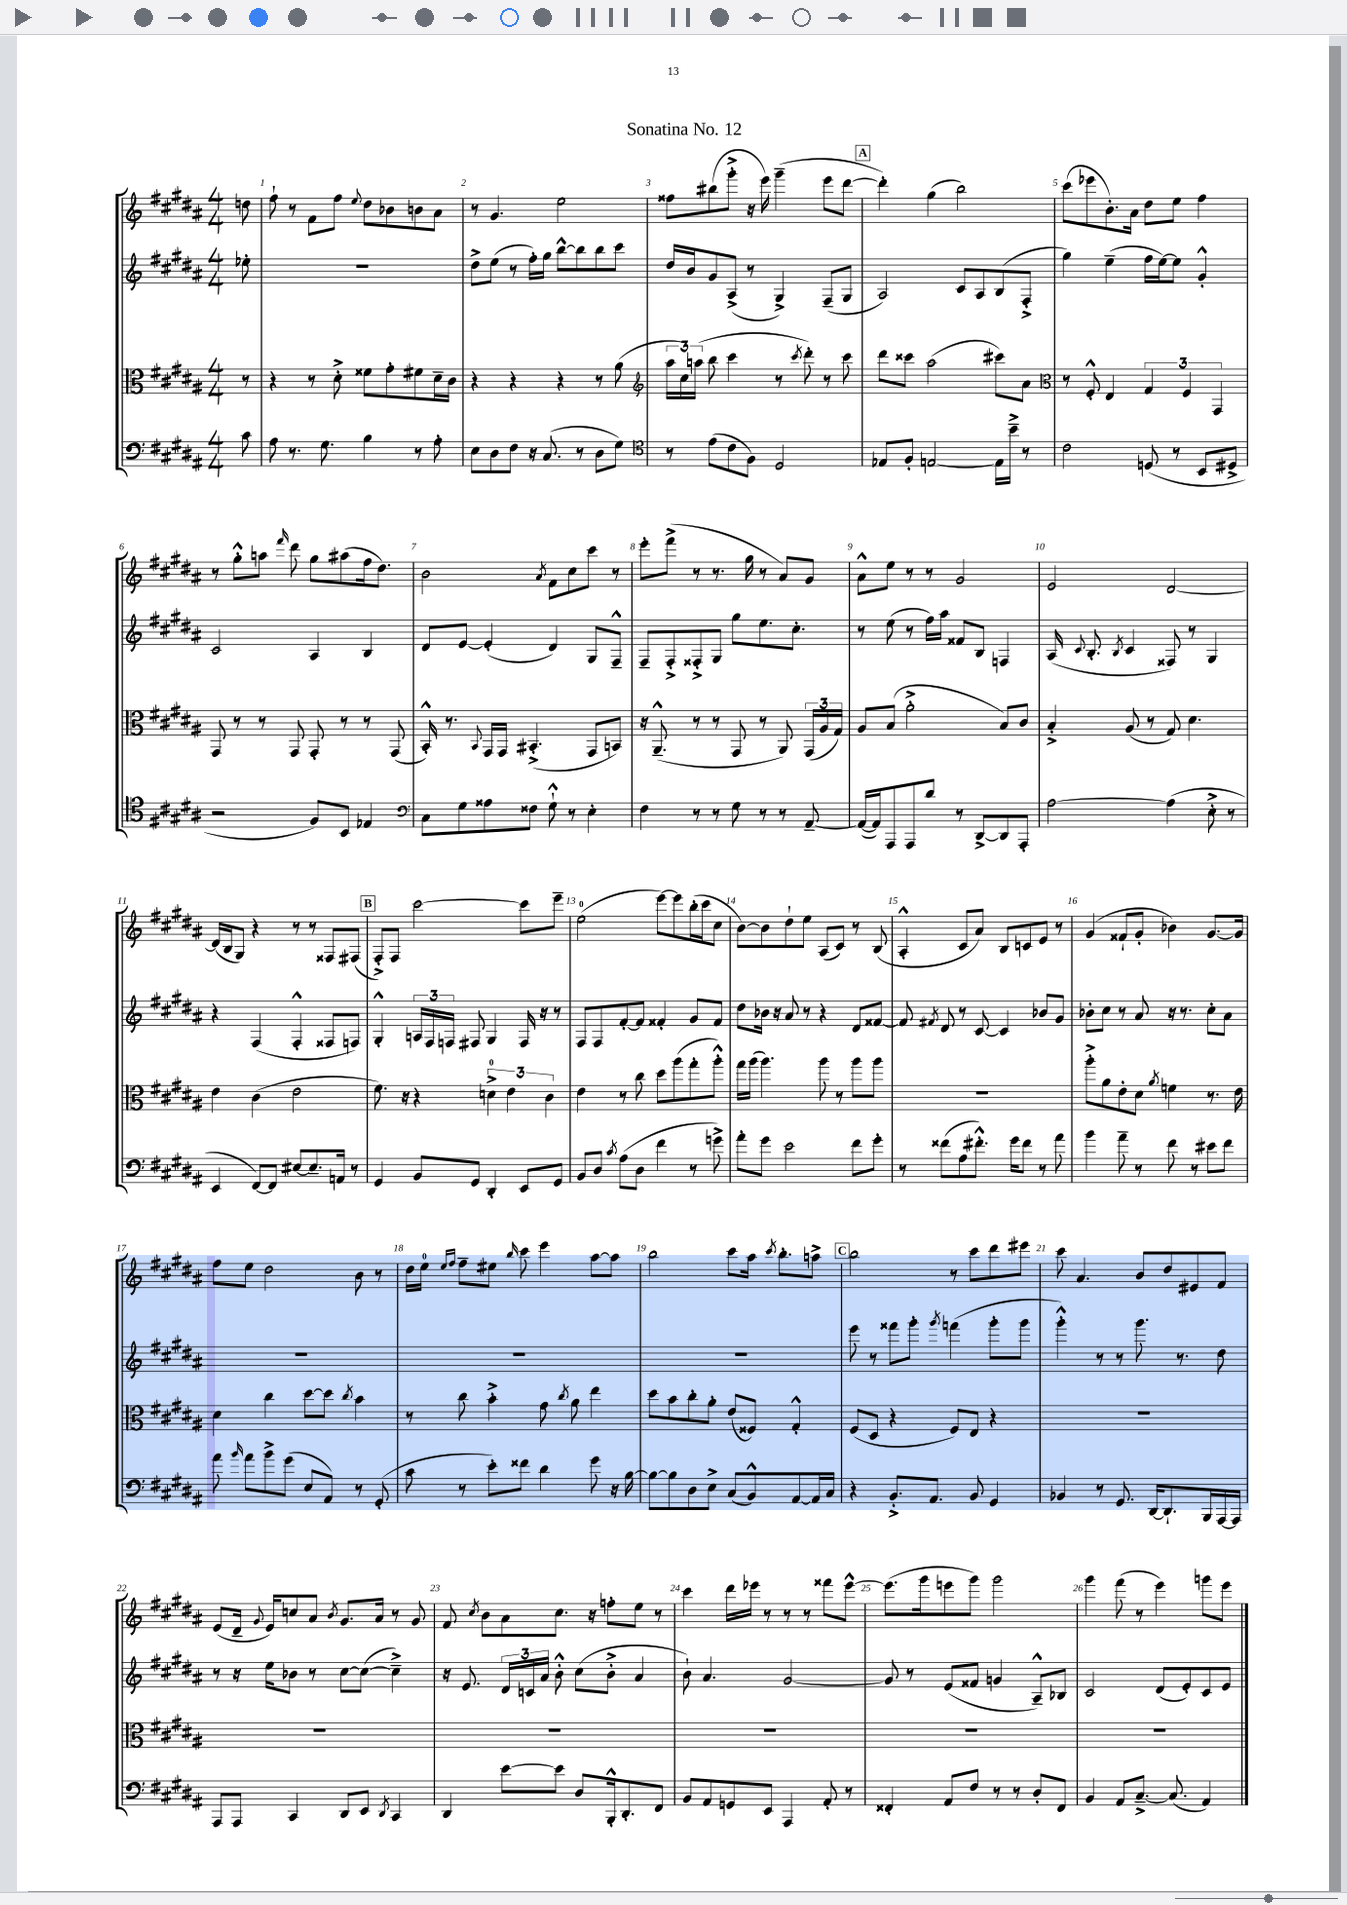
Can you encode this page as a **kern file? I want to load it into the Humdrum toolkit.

**kern	**kern	**kern	**kern
*part4	*part3	*part2	*part1
*staff4	*staff3	*staff2	*staff1
*clefF4	*clefC3	*clefG2	*clefG2
*k[f#c#g#d#a#]	*k[f#c#g#d#a#]	*k[f#c#g#d#a#]	*k[f#c#g#d#a#]
*M4/4	*M4/4	*M4/4	*M4/4
=	=	=	=
8c#\	8r	8ee-X'\	8ddn\
=1	=1	=1	=1
8A#\	4r	1r	8ff#`\
8.r	.	.	8r
.	8r	.	8f#\L
8.G#\	.	.	.
.	8d#'^\	.	8ff#\J
.	.	.	8qqee/
4B\	8f##X\L	.	8dd#\L
.	8g#'\	.	8b-X\
8r	8f#X\	.	8bn\
8A#'\	16d#~\L	.	8a#\J
.	16c#\JJ	.	.
=2	=2	=2	=2
8E\L	4r	8dd#^\L	8r
8D#\	.	(8ee\J	4.g#/
8F#\J	4r	8r	.
16r	.	16ff#'\LL)	.
(8.C#/	.	16gg#\JJ	.
.	4r	[8bb^^\L	2ee\
8r	.	8bb\]	.
8D#\L	8r	8bb\	.
8G#\J)	(8a#\	8ccc#\J	.
=3	=3	=3	=3
*clefC4	*clefG2	*	*
8r	24aa#\LL	16dd#/LL	8ff##X\L
.	24cc#\)	.	.
.	.	16b/J	.
.	(24aan\JJ	.	.
(8e\L	8bb\	8g#/	(8bb#X\
8c#\	4ccc#\	(8A#^/J	8ggg#'^\J
8F#\J)	.	8r	16r
.	.	.	16eee\)
2D#/	8r	4G#^/)	(4ggg#~\
.	8qccc#/	.	.
.	8ddd#'\)	.	.
.	8r	(8F#~/L	8eee\L
.	8ccc#\	8G#/J	[8ddd#\J
!!LO:REH:place=s1:t=A
=4	=4	=4	=4
8E-X/L	8ddd#\L	2A#/)	4ddd#'\])
8F#'/J	8ccc##X\J	.	.
[2En/	(2aa#\	.	(4gg#\
.	.	8c#/L	2bb\)
.	.	8A#/	.
16E\LL]	8ccc#X\L)	(8B/	.
16b~^\JJ	.	.	.
8r	8a#\J	8F#'^/J	.
=5	=5	=5	=5
*	*clefC3	*	*
2c#\	8r	4gg#\)	(8ccc#\L
.	8F#'^^/	.	8eee-X\
.	4E/	(4ee~\	8.b'\)
.	.	.	16a#\Jk
(8Dn/	6G#/	16ff#\LL	8dd#\L
.	.	[16ee\J)	.
8r	.	8ee\J]	8ee\J
.	6F#/	.	.
8BB/L	.	4g#'^^/	4ff#\
.	6GG#/	.	.
8D#X^/J	.	.	.
!!LO:LB:g=z
=6	=6	=6	=6
2r	8GG#/	2c#/	8r
.	8r	.	8gg#'^^\L
.	8r	.	8aan\J
.	.	.	16qqfff#/
.	8GG#/	.	8ddd#\
8F#/L)	8GG#'/	4A#/	8gg#\L
8BB/J	8r	.	(8aa#X\
4E-X/	8r	4B/	16ff#\k
.	.	.	8.dd#\J)
.	(8GG#/	.	.
=7	=7	=7	=7
*clefF4	*	*	*
8C#\L	16BB'^^/)	8d#/L	2b\
.	8.r	.	.
8G#\	.	[8e/J	.
.	8qqBB/	.	.
8A##X\	16GG#/LL	(4e'/]	.
.	16GG#/JJ	.	.
8F##X\J	(4.BB#X'^/	.	.
.	.	.	8qa#/
8G#`^^\	.	4d#/)	8f#\L
8r	.	.	8cc#\
4E'\	8GG#/L	8G#/L	8ccc#\J
.	8BBn/J)	8F#~^^/J	8r
=8	=8	=8	=8
4F#\	16r	8F#~/L	8eee'\L
.	(8.AA#~^^/	.	.
.	.	8F#'^/	(8fff#^\J
8r	8r	8F##X'^/	8r
8r	8r	8G#/J	8.r
8G#\	8GG#/	8gg#\L	.
.	.	.	16gg#\
8r	8r	8.ee\	8r
8r	8AA#/)	.	8a#/L)
.	.	8.cc#'\J	.
[8AA#~/	(24GG#/LL	.	8g#/J
.	24A#/	.	.
.	24G#/JJ)	.	.
=9	=9	=9	=9
(16AA#/LL_	8A#/L	8r	8a#^^\L
16AA#/J])	.	.	.
8AAA#/	(8B/J	(8ee\	8ee\J
8AAA#/	2a#'^\	8r	8r
8d#/J	.	16ff#\LL)	8r
.	.	16aa#\JJ	.
8r	.	8f##X/L	2g#/
[8DD#^/L	.	8B/J	.
8DD#/]	8B/L)	4Fn/	.
8AAA#'/J	8c#/J	.	.
=10	=10	=10	=10
[2A#\	4B'^/	(16A#/	2e/
.	.	8qqc#/	.
.	.	8.B'/	.
.	.	8qB/	.
.	(8A#/	4c#/	.
.	8r	.	.
(4A#\]	8G#/)	8F##X/)	[2d#/
.	4.d#\	8r	.
8E'^\	.	4G#/	.
8r	.	.	.
!!LO:LB:g=z
=11	=11	=11	=11
4EE/	4e\	4r	(16d#/LL]
.	.	.	16B/J
.	.	.	8G#/J)
[8FF#/L)	(4c#\	(4F#/	4r
8FF#/J]	.	.	.
[8E#X/L	2e\	4F#'^^/	8r
8.E#~/]	.	.	8r
.	.	8F##X/L	8F##X/L
16AAn/Jk	.	.	.
8r	.	8Fn/J)	(8F#X/J
!!LO:REH:place=s1:t=B
=12	=12	=12	=12
4GG#/	8.f#\)	4G#'^^/	8F#'^/L)
.	.	.	8F#/J
.	16r	.	.
8BB/L	4r	24An/LL	[2ccc#\
.	.	24F#/	.
.	.	24Fn/JJ	.
8GG#/J	.	8F#X/	.
4DD#'/	6dn^\	4G#/	.
.	6e\	.	.
8EE/L	.	16F#/	8ccc#\L]
.	.	16r	.
.	6c#\	.	.
8GG#/J	.	8r	8eee~\J
=13	=13	=13	=13
8BB/L	4e\	8F#/L	(2ee\
8D#/J	.	8F#/	.
8qc#/	.	.	.
(8A#\L	8r	[8f#'/	.
8D#\J	8cc#\	8f#/J]	.
4f#\	8dd#\L	4f##X'/	[8eee\L)
.	(8aa#\	.	8eee\]
8r	8gg#'\	8g#/L	(16bb'\L
.	.	.	16ccc#\J
8gn^\)	8aa#'^^\J)	8f##/J	8cc#\J
=14	=14	=14	=14
8a#'\L	16gg#\LL	8dd#\L	[8b\L)
.	(16aa#\JJ	.	.
8g#\J	4.aa#\)	16b-X\Jk	8b\]
.	.	16r	.
2e\	.	8a#/	8dd#`\
.	.	8r	8ee\J
.	8aa#\	4r	(8A#/L
.	8r	.	8c#/J)
8f#\L	8aa#\L	8d#/L	8r
8g#'\J	8aa#\J	[8f##X/J	(8B/
=15	=15	=15	=15
8r	1r	8f##/]	4A#'^^/
.	.	8qf#X/	.
(8f##X\L	.	8d#/	.
8A#\	.	8r	8c#/L
8.f#X'^^\J)	.	[8c#/	8a#/J)
.	.	4c#/]	8B/L
16g#\KL	.	.	.
8f#\J	.	.	8cn/
8r	.	8b-X/L	8e/J
8a#\	.	8g#/J	8r
=16	=16	=16	=16
4b\	8aa#'^\L	8b-X'\L	(4g#/
.	8a#\	8cc#\J	.
8a#~\	8e'\	8r	8f##X`/L
8r	8d#\J	8a#/	8g#'/J
.	8qa#/	.	.
8f#\	4fn\	16r	4b-X\)
.	.	8.r	.
8r	.	.	.
8e#X\L	8.r	8cc#'\L	[8.g#/L
8f#\J	.	8a#\J	.
.	16e\	.	16g#/Jk]
!!LO:LB:g=z
=17	=17	=17	=17
8a#\	4d#\	1r	8ff#\L
16qqb/	.	.	.
8a#\L	.	.	8ee\J
8b^\	4cc#\	.	2dd#\
(8g#\J	.	.	.
8E/L	[8dd#\L	.	.
8AA#/J)	8dd#\J]	.	.
.	8qcc#/	.	.
8r	4b\	.	8b\
(8GG#'/	.	.	8r
=18	=18	=18	=18
8c#\	8r	1r	16dd#\LL
.	.	.	16ee\JJ
.	.	.	16qqee/LL
.	.	.	16qqff#/JJ
8r	8cc#\	.	8ff#~\L
8e'\L)	4b'^\	.	8ee#X\J
.	.	.	16qqbb/
8f##X\J	.	.	8ccc#\
4d#\	8g#\	.	4eee\
.	8qcc#/	.	.
.	8a#\	.	.
8g#\	4ee\	.	[8aa#\L
16r	.	.	8aa#\J]
[16B\	.	.	.
=19	=19	=19	=19
8B\L_	8dd#\L	1r	2bb\
8B\]	8b\	.	.
8D#\	8cc#'\	.	.
8E^\J	8a#'\J	.	.
(8C#/L	(8e/L	.	8ccc#\L
8BB^^/)	8F##X/J)	.	16aa#\Jk
.	.	.	8qccc#/
.	.	.	8.bb'\L
[8AA#/	4G#'^^/	.	.
16AA#/L]	.	.	8aan^\J
16C#/JJ	.	.	.
!!LO:REH:place=s1:t=C
=20	=20	=20	=20
4r	(8F#/L	8eee\	2bb\
.	8D#/J	8r	.
8.BB'^/L	4r	8fff##X\L	.
.	.	8ggg#'\J	.
8.AA#/J	.	.	.
.	.	8qggg#/	.
.	8F#/L)	(4fffn\	8r
8BB/	8E/J	.	8ccc#\L
4GG#/	4r	8ggg#'\L	8ddd#\
.	.	8ggg#\J	8eee#X\J
=21	=21	=21	=21
4BB-X/	1r	4ggg#'^^\)	8ccc#\
.	.	.	4.a#/
8r	.	8r	.
8.GG#/	.	8r	.
.	.	8.ggg#\	8b/L
[16DD#/KL	.	.	.
8.DD#`/]	.	.	8dd#/
.	.	8.r	.
.	.	.	8e#X/
16BBB/L	.	.	.
[16AAA#/	.	8dd#\	8f#/J
16AAA#/JJ]	.	.	.
!!LO:LB:g=z
=22	=22	=22	=22
8AAA#/L	1r	8r	(8e/L
8AAA#/J	.	16r	16d#~/Jk
.	.	.	8qqg#/
.	.	16ee\KL	16e/KL)
4CC#/	.	8b-X\J	8ccn/
.	.	8r	8a#/J
.	.	.	8qb/
8DD#/L	.	[8cc#\L	8.g#/L
8EE/J	.	(8cc#\J_	.
.	.	.	16a#/Jk
8qDD#/	.	.	.
4CC#/	.	4cc#~^\])	8r
.	.	.	8g#/
=23	=23	=23	=23
4DD#/	1r	16r	8f#/
.	.	8.e/	.
.	.	.	8qcc#/
.	.	.	8b\L
[8e\L	.	24d#/LL	8a#\
.	.	24cn/	.
.	.	24a#/JJ	.
8e\J]	.	8b'^^\	8.cc#\J
8D#/L	.	(8cc#\L	.
.	.	.	16r
16BBB'^^/k	.	8b'^\J	8ffn'\L
8.DD#'/	.	.	.
.	.	4a#/	8ee\J
8FF#/J	.	.	8r
=24	=24	=24	=24
8BB/L	1r	8b`\)	4ccc#\
8AA#/	.	4.a#/	.
8GGn/	.	.	16ddd#\LL
.	.	.	16eee-X\JJ
8EE/J	.	.	8r
4AAA#/	.	[2g#/	8r
.	.	.	8r
8AA#'/	.	.	8fff##X\L
8r	.	.	[8eee-^^\J
=25	=25	=25	=25
4FF##X'/	1r	8g#/]	(8.eee-\L]
.	.	8r	.
.	.	.	16ggg#\k
8AA#/L	.	(8e/L	8eeen\
8F#/J	.	8f##X/J	8ggg#\J)
8r	.	4gn/	2ggg#\
8r	.	.	.
8D#'/L	.	8A#~^^/L)	.
8FF##/J	.	8B-X/J	.
=26	=26	=26	=26
4BB/	1r	2c#/	4ggg#\
8AA#/L	.	.	(8fff#\
[8.C#~^/J	.	.	8r
.	.	(8d#/L	4eee\)
(8.C#/]	.	.	.
.	.	8e'/)	.
4AA#/)	.	8c#/	8gggn\L
.	.	8e/J	8eee\J
==	==	==	==
*-	*-	*-	*-
